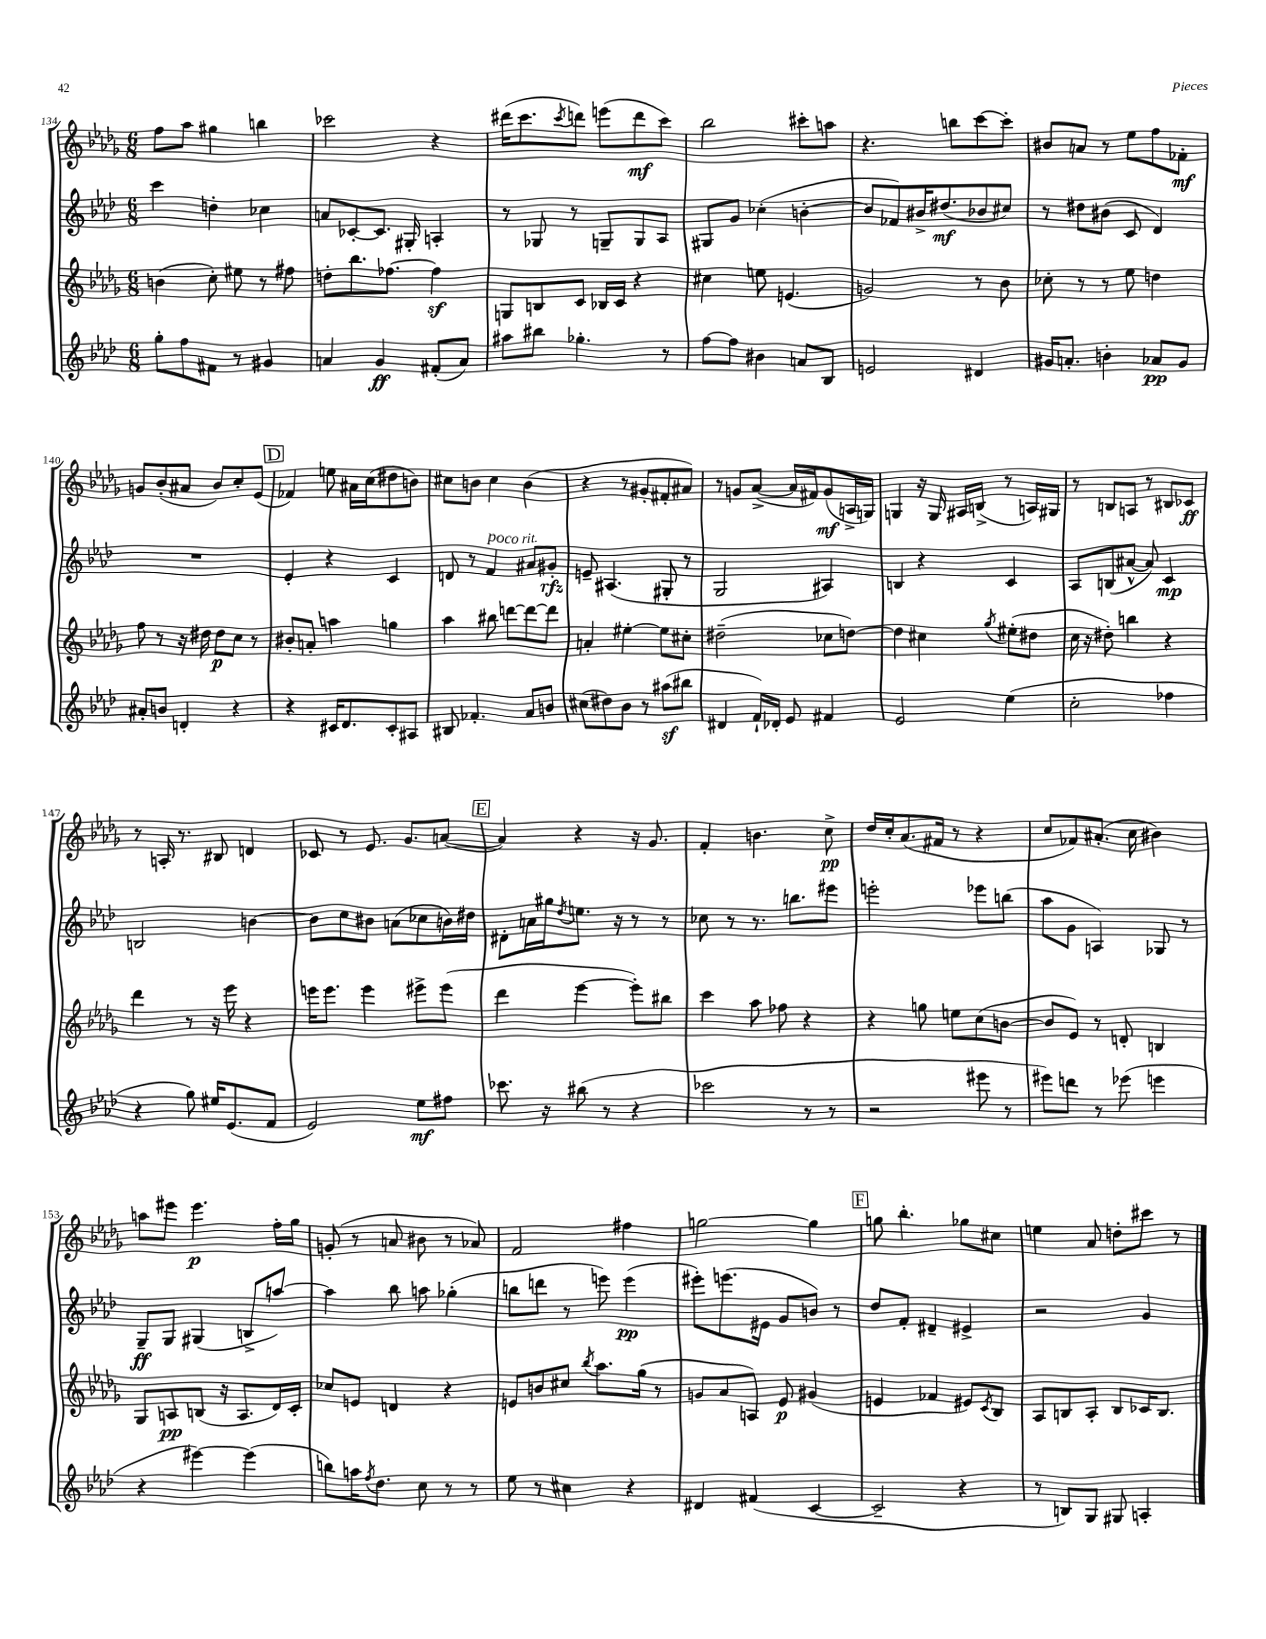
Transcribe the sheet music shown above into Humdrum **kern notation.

**kern	**kern	**kern	**kern
*staff4	*staff3	*staff2	*staff1
*clefG2	*clefG2	*clefG2	*clefG2
*k[b-e-a-d-]	*k[b-e-a-d-g-]	*k[b-e-a-d-]	*k[b-e-a-d-g-]
*M6/8	*M6/8	*M6/8	*M6/8
8gg'	(4b	4ccc	8ff
8ff	.	.	8aa-
8f#	8cc')	4dd'	4gg#
8r	8ee#	.	.
4g#	8r	4cc-	4bb
.	8ff#	.	.
=	=	=	=
4a	8dd'	8a	2ccc-
.	8.bb-	[8c-'	.
4g	.	8.c-]	.
.	[8.ff-	.	.
.	.	16G#'	.
(8f#'	4ff-]	4A'	4r
8a)	.	.	.
=	=	=	=
8aa#	8G	8r	(16ddd#
.	.	.	8.ccc
8bb#	8B	8G-	.
.	.	.	8qccc
4.gg-'	8c	8r	8ddd)
.	16B-	8G~	(8eee
.	16c	.	.
.	4r	8G	8ddd
8r	.	8A-	8ccc)
=	=	=	=
[8ff	4cc#	8G#	2bb-
8ff]	.	8g	.
4b#	8ee	(4cc-'	.
.	(4.e	.	.
8a	.	[4b'	8ccc#'
8B-	.	.	8aa
=	=	=	=
2e	2g)	8b]	4.r
.	.	8f-)	.
.	.	16b#^	.
.	.	(8.dd#	.
.	.	.	8bb
4d#	8r	8b-	[8ccc
.	8b-	8cc#)	8ccc']
=	=	=	=
16g#	8cc-'	8r	8b#
8.a'	.	.	.
.	8r	8dd#	8a
4b'	8r	(8b#	8r
.	8ee-	8c	8ee-
8a-	4dd	4d-)	8ff
8g#	.	.	8f-'
=	=	=	=
8a#'	8ff	2.r	8g
8b	8r	.	(8b-'
4d'	16r	.	8a#
.	16dd#	.	.
.	8dd#	.	8b-)
4r	8cc	.	8cc'
.	8r	.	(8e-
=	=	=	=
4r	8b#'	4e-'	4f-)
.	8a'	.	.
16c#	4aa	4r	8ee
8.d-	.	.	.
.	.	.	16a#
.	.	.	(16cc
8c#'	4gg	4c	8dd#
8A#	.	.	8b)
=	=	=	=
8B#	4aa-	8d	8cc#
4.f-'	.	8r	8b
.	8bb#	4f	4cc#
.	[8ddd	.	.
8a-	8ddd_	8a#	(4b
8b	8ddd]	8g#'	.
=	=	=	=
(8cc#	4a'	8e~	4r
8dd#)	.	(4.A#	.
8b-	[4ee#'	.	8r
8r	.	.	8g#'
(8aa#	8ee#]	8G#'	8f#'
8bb#	8cc#'	8r	8a#)
=	=	=	=
4d#	(2dd#~	2G	8r
.	.	.	8g
16f`)	.	.	([8a-^
16d-'	.	.	.
8e-	.	.	16a-]
.	.	.	16f#)
4f#	8cc-	4A#)	(8g
.	[8dd)	.	16A^
.	.	.	16G)
=	=	=	=
2e-	4dd]	4B	4G
.	4cc#	4r	16r
.	.	.	16G
.	.	.	16A#
.	.	.	(16B^
.	8qgg-	.	.
(4ee-	(8ee#'	4c	8r
.	8dd#	.	16A)
.	.	.	16G#
=	=	=	=
2cc'	16cc	8A-	8r
.	16r	.	.
.	8dd#')	(8B	8B
.	4bb	[8a#^^	8A
.	.	8a#])	8r
4ff-	4r	4c	8B#
.	.	.	8c-
=	=	=	=
4r	4ddd-	2B	8r
.	.	.	16A'
.	.	.	8.r
8gg)	8r	.	.
16ee#	16r	.	8B#
(8.e-	16eee-	.	.
.	4r	[4b	4d
8f	.	.	.
=	=	=	=
2e-)	16eee	8b]	8c-
.	8.eee	.	.
.	.	8cc	8r
.	4eee	8b#	8.e-
.	.	(8a	.
.	.	.	8.g-
8ee-	8eee#^	8cc-	.
8ff#	(8eee#	16b)	([8a
.	.	16dd#	.
=	=	=	=
8.ccc-	4ddd-	8d#'	4a])
.	.	16a	.
16r	.	16gg#	.
.	.	8qdd-	.
(8bb#	[4eee-	8.ee	4r
8r	.	.	.
.	.	16r	.
4r	8eee-'])	8r	16r
.	.	.	8.g-
.	8bb#	8r	.
=	=	=	=
2ccc-	4ccc	8cc-	4f'
.	.	8r	.
.	8aa-	8.r	4.b
.	8ff-	.	.
.	.	8.bb	.
8r	4r	.	.
8r	.	8eee#	8cc^
=	=	=	=
2r	4r	2eee'	16dd-
.	.	.	16cc'
.	.	.	(8.a-
.	8gg	.	.
.	.	.	16f#
.	8ee	.	8r
8eee#	(8cc	8eee-	4r
8r	[8b	(8bb	.
=	=	=	=
8eee#)	8b]	8aa-	8cc
8ddd	8e-)	8g	8f-)
8r	8r	4A)	(8.a#'
(8eee-	8d'	.	.
.	.	.	16cc
4eee	4B	8G-	4b#)
.	.	8r	.
=	=	=	=
4r	8G-	8G~	8aa
.	8A	8G	8eee#
[4eee#)	(8B	(4G#	4.eee#
.	16r	.	.
.	8.A	.	.
(4eee#]	.	8B^	.
.	16d-)	[8aa)	16ff'
.	16c'	.	16gg-
=	=	=	=
8bb)	8cc-	4aa]	(8g'
16aa	8e	.	8r
8qff	.	.	.
8.dd-	.	.	.
.	4d	8bb-	8a
8cc	.	8aa	8b#
8r	4r	(4gg-'	8r
8r	.	.	8a-)
=	=	=	=
8ee-	8e	8bb	2f
8r	8b	8ddd	.
4cc#	8cc#	8r	.
.	8qbb-	.	.
.	8.aa-	8eee)	.
4r	.	(4eee	4ff#
.	(16gg-	.	.
.	8r	.	.
=	=	=	=
4d#	8g	8eee#')	[2gg
.	8a-	(8.eee	.
(4f#	8A)	.	.
.	.	16e#	.
.	8e-	8g	.
[4c	(4g#	8b)	4gg]
.	.	8r	.
=	=	=	=
2c~]	4e	8dd-	8gg
.	.	8f'	4.bb-'
.	4f-	4d#~	.
4r	8e#)	4e#^	8gg-
.	8qc	.	.
.	8B-	.	8cc#
=	=	=	=
8r	8A-	2r	4ee
8B)	8B	.	.
8G	8A-'	.	8a-
8G#	8B	.	8dd'
4A'	16c-	4g	8ccc#
.	8.B	.	.
.	.	.	8r
==	==	==	==
*-	*-	*-	*-
